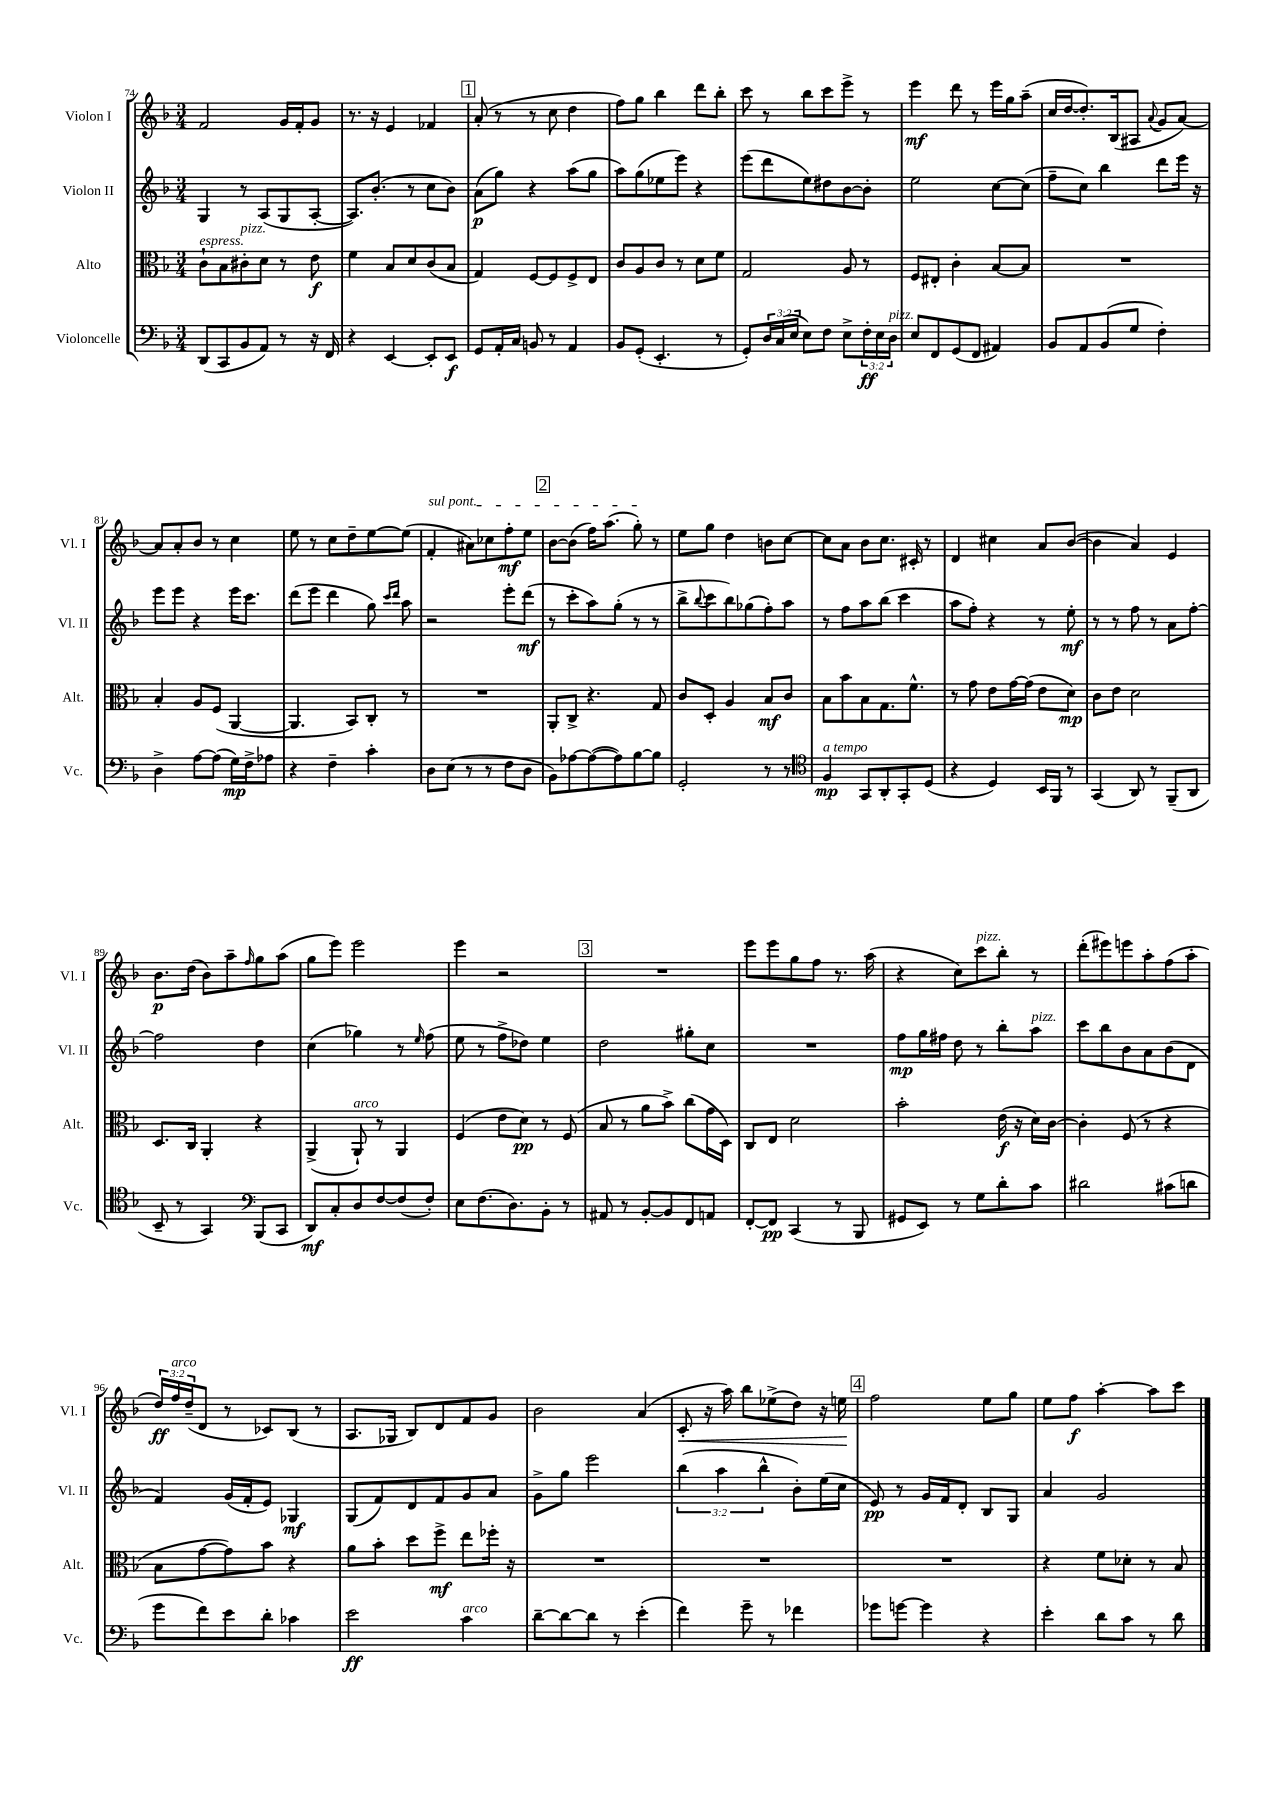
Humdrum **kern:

**kern	**kern	**kern	**kern
*staff4	*staff3	*staff2	*staff1
*clefF4	*clefC3	*clefG2	*clefG2
*k[b-]	*k[b-]	*k[b-]	*k[b-]
*M3/4	*M3/4	*M3/4	*M3/4
(8DD	8c`	4G	2f
8CC	8B-	.	.
8BB-	8c#'	8r	.
8AA)	8d	(8A	.
8r	8r	8G	16g
.	.	.	16f'
16r	8e	[8A'	8g
16FF	.	.	.
=	=	=	=
4r	4f	8.A])	8.r
.	.	(8.b-'	16r
[4EE	8B-	.	4e
.	8d	8r	.
8EE']	(8c	8cc	4f-
8EE	8B-	8b-)	.
=	=	=	=
8GG	4G)	(8a	(8a'
16AA'	.	8gg)	8r
16C	.	.	.
8BB	[8F	4r	8r
8r	8F]	.	8cc
4AA	8F^	(8aa	4dd
.	8E	8gg	.
=	=	=	=
8BB-	8c	8aa)	8ff)
(8GG'	8A	(8gg	8gg
4.EE'	8c	8ee-	4bb-
.	8r	8eee)	.
.	8d	4r	8ddd
8r	8f	.	8bb-'
=	=	=	=
8GG')	2G	(8eee	8ccc
24D	.	8ddd	8r
(24C	.	.	.
24E	.	.	.
8E)	.	8ee)	8bb-
8F	.	8dd#	8ccc
8E^	8A	[8b-	8eee^
24F'	8r	8b-']	8r
24E	.	.	.
24D	.	.	.
=	=	=	=
8E	8F	2ee	4eee
8FF	8E#'	.	.
(8GG	4c'	.	8ddd
8FF	.	.	8r
4AA#)	[8B-	[8cc	16eee
.	.	.	16gg
.	8B-]	(8cc]	(8aa~
=	=	=	=
8BB-	2.r	8ff~	16cc
.	.	.	[16dd
8AA	.	8cc)	8.dd'])
(8BB-	.	4bb-	.
.	.	.	(16B-
8G	.	.	8A#
.	.	.	8qqa
4F')	.	8ddd	8g
.	.	16eee	[8a)
.	.	16r	.
=	=	=	=
4D^	4B-'	8eee	8a]
.	.	8eee	8a'
[8A	8A	4r	8b-
(8A]	(8F	.	8r
16G)	[4AA	16eee	4cc
16F^	.	8.ccc	.
8A-	.	.	.
=	=	=	=
4r	4.AA]	(8ddd	8ee
.	.	8eee	8r
4F~	.	4ddd	8cc
.	8BB-)	.	8dd~
4c'	8C'	8gg)	[8ee
.	.	16qqccc	.
.	.	16qqddd	.
.	8r	8aa	(8ee]
=	=	=	=
8D	2.r	2r	4f'
(8E	.	.	.
8r	.	.	8a#)
8r	.	.	8cc-
8F	.	8eee'	8ff'
8D	.	(8ddd	8ee
=	=	=	=
8BB-)	8AA'	8r	[8b-
[8A-	8C^	8ccc'	(8b-]
(8A-_	4.r	8aa)	16ff)
.	.	.	(8.aa
8A-])	.	(8gg'	.
[8B-	.	8r	8gg')
8B-]	8G	8r	8r
=	=	=	=
2GG'	8c	8bb-^	8ee
.	.	8qqbb-	.
.	8D'	8ccc	8gg
.	4A	8bb-)	4dd
.	.	(8gg-	.
8r	8B-	8ff')	8b
8r	8c	8aa	[8cc
=	=	=	=
*clefC4	*	*	*
4F	8B-	8r	8cc]
.	8b-	8ff	8a
8GG	8B-	8aa	8b-
8AA'	8.G	(8bb-	8.cc
8GG'	.	4ccc	.
.	8.f^^	.	16c#'
(8D	.	.	8r
=	=	=	=
4r	8r	8aa	4d
.	8g	8ff')	.
4D)	8e	4r	4cc#
.	[16g	.	.
.	(16g]	.	.
16BB-	8e	8r	8a
16FF	.	.	.
8r	8d)	8ee'	([8b-
=	=	=	=
(4GG	8c	8r	4b-]
.	8e	8r	.
8AA)	2d	8ff	4a)
8r	.	8r	.
(8FF~	.	8a	4e
8AA	.	[8ff'	.
=	=	=	=
8BB-~	8.D	2ff]	8.b-
8r	.	.	.
.	16C	.	(16dd
4GG)	4AA'	.	8b-)
.	.	.	8aa~
*clefF4	*	*	*
.	.	.	16qqff
(8BBB-	4r	4dd	8gg
8CC	.	.	(8aa
=	=	=	=
8DD)	(4AA^	(4cc	8gg
8C'	.	.	8eee)
8D	8AA`)	4gg-)	2eee
[8F	8r	.	.
(8F]	4AA	8r	.
.	.	16qqee	.
8F')	.	(8ff	.
=	=	=	=
8E	(4F	8ee	4eee
(8.F	.	8r	.
.	8e	8ff^	2r
8.D)	.	.	.
.	8d)	8dd-)	.
8BB-'	8r	4ee	.
8r	(8F	.	.
=	=	=	=
8AA#	8B-	2dd	2.r
8r	8r	.	.
[8BB-'	8a	.	.
8BB-]	8b-^)	.	.
8FF	(8cc	8gg#'	.
8AA	16g	8cc	.
.	16D)	.	.
=	=	=	=
[8FF'	8C	2.r	8eee
8FF]	8E	.	8eee
(4CC	2d	.	8gg
.	.	.	8ff
8r	.	.	8.r
8BBB-	.	.	.
.	.	.	(16aa
=	=	=	=
8GG#	2b-'	8ff	4r
8EE)	.	16gg	.
.	.	16ff#	.
8r	.	8dd	8cc)
8G	.	8r	8ccc
8d'	(16e	8bb-'	8bb-'
.	16r	.	.
8c	16d)	8aa	8r
.	[16c	.	.
=	=	=	=
2d#	4c']	8ccc	(8ddd'
.	.	8bb-	8eee#)
.	(8F	8b-	8eee
.	8r	8a	8aa'
(8c#	4r	(8b-	(8ff
8d	.	8d	8aa'
=	=	=	=
8g	8B-	4f)	24dd)
.	.	.	24ff
.	.	.	(24dd~
8f)	[8g	.	8d
8e	8g])	(16g	8r
.	.	16f'	.
8d'	8b-	8e)	8c-)
4c-	4r	4G-	(8B-
.	.	.	8r
=	=	=	=
2e	8a	(8G	8.A
.	8b-'	8f)	.
.	.	.	16G-
.	8dd	8d	8B-)
.	8ff^	8f	8d
4c	8ee	8g	8f
.	16ff-'	8a	8g
.	16r	.	.
=	=	=	=
[8d~	2.r	8g^	2b-
8d_	.	8gg	.
8d]	.	2eee	.
8r	.	.	.
(4e'	.	.	(4a
=	=	=	=
4f)	2.r	(6bb-	8c'
.	.	.	16r
.	.	6aa	.
.	.	.	16aa)
8g~	.	.	8bb-
.	.	6bb-^^	.
8r	.	.	(8ee-^
4f-	.	8b-')	8dd)
.	.	(16ee	16r
.	.	16cc	16ee
=	=	=	=
8g-	2.r	8e)	2ff
[8g	.	8r	.
4g]	.	16g	.
.	.	16f	.
.	.	8d'	.
4r	.	8B-	8ee
.	.	8G	8gg
=	=	=	=
4e'	4r	4a	8ee
.	.	.	8ff
8d	8f	2g	[4aa'
8c	8d-'	.	.
8r	8r	.	8aa]
8d	8B-	.	8ccc
==	==	==	==
*-	*-	*-	*-
